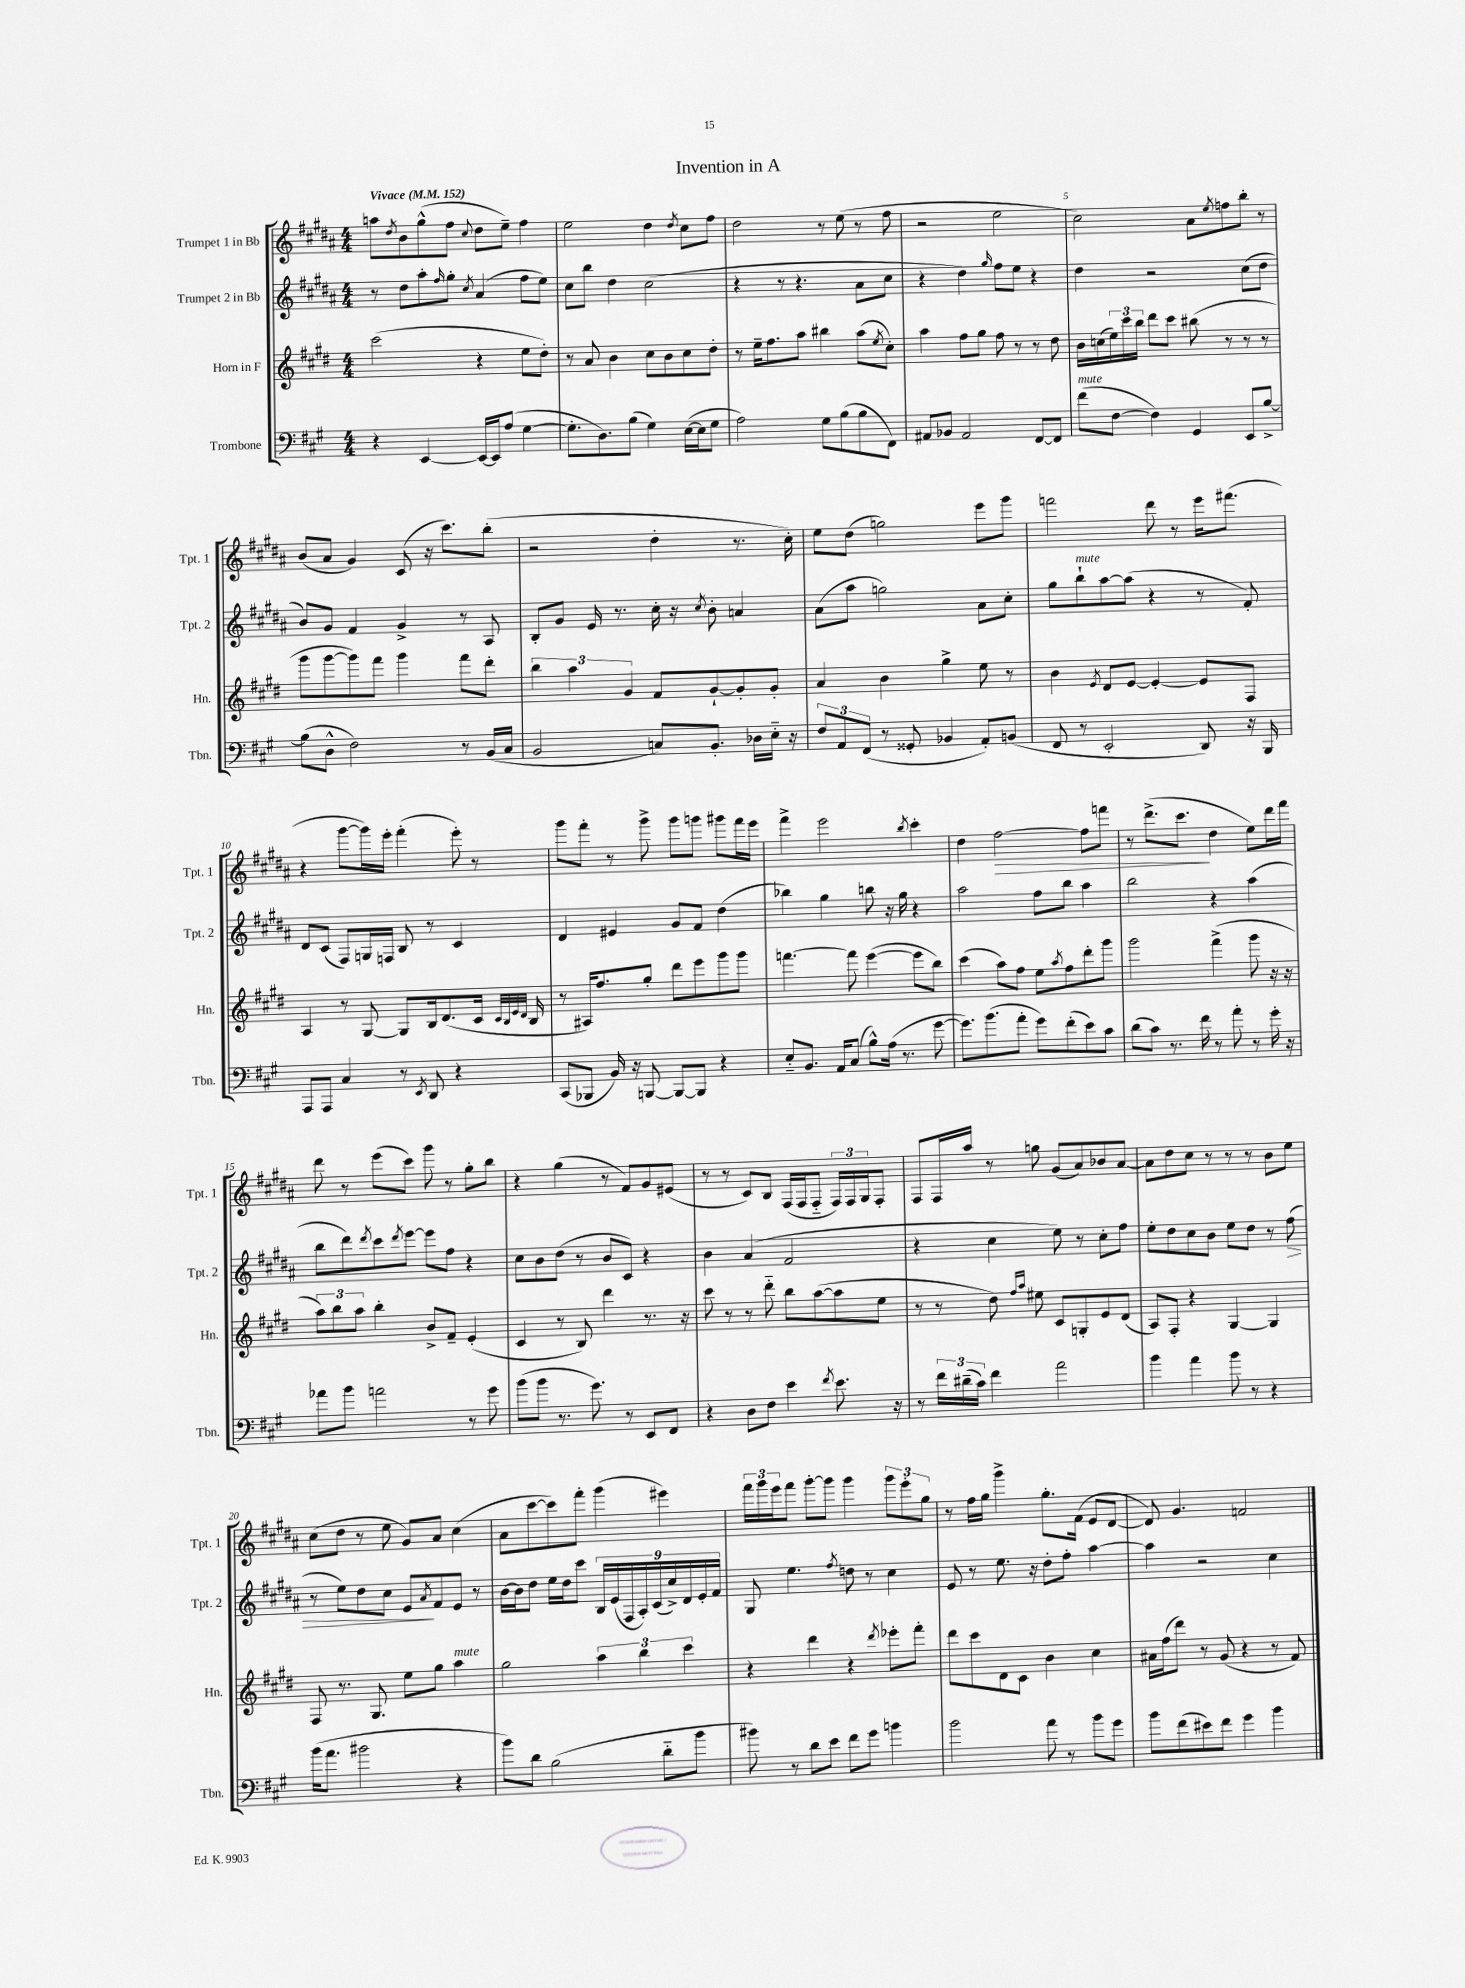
\header { title = "Invention in A" }
<<
\new StaffGroup <<
\new Staff = "s0" \with { instrumentName = "Trumpet 1 in Bb" shortInstrumentName = "Tpt. 1" } {
    \clef treble \key b \major \numericTimeSignature \time 4/4 \tempo "Vivace" 4 = 152
    a''8 \acciaccatura { dis''8 } b'8 gis''8-^( fis''8 \appoggiatura { cis''8 } dis''8 e''8--) fis''4 |
    e''2 dis''4 \acciaccatura { dis''8 } cis''8 fis''8 |
    dis''2 r8 e''8( r8 fis''8 |
    r2 e''2 |
    cis''2) ais'8 \acciaccatura { e''8 } f''8 b''8-. r8 |
    b'8( ais'8 gis'4) cis'8( r16 cis'''8.) b''8-.( |
    r2 dis''4-. r8. cis''16-.) |
    e''8 dis''8( g''2) e'''8 gis'''8 |
    f'''2 dis'''8 r8 e'''16 fis'''8.( |
    r4 gis'''8~ gis'''16) e'''16-. fis'''4-.( e'''8-.) r8 |
    gis'''8 fis'''8-. r8 gis'''8-> gis'''8 g'''8 gis'''8 fis'''16 e'''16 |
    fis'''4-> e'''2 \acciaccatura { b''8 } cis'''4-. |
    dis''4 fis''2~\> fis''8 f'''8 |
    r8 dis'''8.->( cis'''8.\! dis''4 e''8) dis'''16 fis'''16 |
    dis'''8 r8 e'''8( cis'''8) gis'''8 r8 gis''8-. b''8 |
    r4 gis''4( r8 fis'8) gis'8 eis'8( |
    r8 r8 cis'8) b8 fis16( fis16 fis8-_ \tuplet 3/2 { fis16) fis16 gis16 } fis8-. |
    fis8 fis16 ais''16 r8 g''8 gis'8( ais'8) bes'8 ais'8~ |
    ais'8 dis''8 cis''8 r8 r8 r8 b'8 e''8 |
    cis''8( dis''8 r8 e''8 gis'8) ais'8 cis''4( |
    ais'8 cis'''8~ cis'''8) fis'''8-. gis'''4( eis'''4) |
    \tuplet 3/2 { fis'''16 gis'''16 e'''16 } fis'''8 gis'''8~-. gis'''8 gis'''4 \tuplet 3/2 { gis'''8 e'''8-. gis''8 } |
    r8 fis''16 gis''16 gis'''4-> gis''8.-. fis'16( e'8 dis'8~ |
    dis'8) gis'4. f'2 \bar "|." |
}
\new Staff = "s1" \with { instrumentName = "Trumpet 2 in Bb" shortInstrumentName = "Tpt. 2" } {
    \clef treble \key b \major \numericTimeSignature \time 4/4
    r8 dis''8 ais''8-. \grace { fis''16 } gis''8-. \acciaccatura { cis''8 } ais'4( fis''8 e''8) |
    cis''8 b''8 dis''4 cis''2( |
    r4 r8 r4. ais'8 cis''8 |
    r4 dis''4) \grace { gis''16 } fis''8 e''8 r4 |
    dis''4 r2 cis''8( dis''8 |
    b'8) gis'8 fis'4 gis'4-> r8 ais8 |
    b8-. gis'8 e'16 r8. cis''16-. r16 \acciaccatura { cis''8 } b'8-. a'4 |
    ais'8( ais''8 g''2) ais'8 cis''8-. |
    gis''8 b''8-!^\markup { \italic "mute" } ais''8~ ais''8( r4 r8 fis'8-.) |
    dis'8 cis'8( fis8) g16 f16 b8 r8 cis'4 |
    dis'4 eis'4 gis'8 fis'8 dis''4( |
    bes''4) gis''4 b''8 r16 gis''16 r4 |
    ais''2 fis''8 b''8 ais''4 |
    b''2 r4 ais''4( |
    b''8 dis'''8) \acciaccatura { dis'''8 } cis'''8 \acciaccatura { dis'''8 } e'''8~ e'''8 fis''8 r4 |
    cis''8 b'8 dis''8( r8 b'8 cis'8) r4 |
    b'4 ais'4( fis'2 |
    r4 cis''4 e''8) r8 cis''8-. fis''8 |
    e''8-. dis''8 cis''8 b'8 e''8 dis''8 r8 fis''8\>( |
    r8 e''8) dis''8 cis''8 e'8\! \acciaccatura { ais'8 } fis'8 e'8 r8 |
    b'16~ b'16 dis''8 e''16 dis''16 cis'''8 \tuplet 9/8 { b16 e'16( fis16 ais16-.) cis'16( cis''16->) dis'16 e'16-. fis'16 } |
    gis8 e''4. \acciaccatura { fis''8 } d''8 r8 cis''4 |
    e'8 r8 e''8. r16 dis''8-. fis''8-. ais''4~ |
    ais''4 r2 cis''4 \bar "|." |
}
\new Staff = "s2" \with { instrumentName = "Horn in F" shortInstrumentName = "Hn." } {
    \clef treble \key e \major \numericTimeSignature \time 4/4
    cis'''2( r4 e''8 dis''8-.) |
    r8 a'8 b'4 cis''8 b'8 cis''8 dis''8-. |
    r8 e''16-- fis''8. a''8 bis''4 a''8( \acciaccatura { e''8 } cis''8-.) |
    a''4 fis''8 gis''8 fis''8 r8 r8 dis''8 |
    b'16 c''16( \tuplet 3/2 { e''16) cis'''16 b''16 } dis'''8 cis'''8 bis''8( r8 r8 r8 |
    gis'''8 gis'''8~ gis'''8) fis'''8 gis'''4 fis'''8 dis'''8-. |
    \tuplet 3/2 { b''4 a''4 gis'4 } fis'8 gis'8~-! gis'8-. gis'8-. |
    a'4 b'4 gis''4-> e''8 r8 |
    b'4 \acciaccatura { e'8 } dis'8 e'8~ e'4~-. e'8 fis8 |
    a4 r8 gis8~ gis8 b16 dis'8.( cis'16 \grace { cis'32 b32 e'32 dis'32 } b16 |
    r8 ais16) fis''8. gis''8-. dis'''8 e'''8 gis'''8 gis'''8 |
    f'''4.~ f'''8 e'''4~( e'''8 b''8) |
    cis'''4( a''8) fis''8 e''8 \acciaccatura { a''8 } fis''8 dis'''8-. gis'''8 |
    gis'''2 fis'''4->( gis'''8 r16 r16 |
    \tuplet 3/2 { a''8) b''8 a''8 } b''4-. b'8-> fis'8-- e'4-.( |
    cis'4 r8 b8) dis'''4 r8. r16 |
    cis'''8 r8 r8 dis'''8-_ b''8 a''8~( a''8 e''8 |
    r8 r8 dis''8) \grace { fis''16 a''16 } eis''8 cis'8 g8-. e'8 dis'8( |
    a8) fis8-. r4 gis4~ gis4 |
    fis8 r8. gis8. e''8 gis''8 a''4^\markup { \italic "mute" } |
    gis''2 \tuplet 3/2 { a''4 b''4 cis'''4 } |
    r4 dis'''4 r4 \acciaccatura { dis'''8 } ees'''8-. fis'''8-. |
    dis'''8 cis'''8 dis'8 cis'8 b'4 cis''4 |
    ais'16 fis''16( dis'''8) r8 gis'8( r4 r8 fis'8) \bar "|." |
}
\new Staff = "s3" \with { instrumentName = "Trombone" shortInstrumentName = "Tbn." } {
    \clef bass \key a \major \numericTimeSignature \time 4/4
    r4 e,4~ e,16~ e,16 a8( gis4~ |
    gis8.-. d8.) b8( gis4) e16~( e16 gis8 |
    a2) gis8 b8( b8 fis,8) |
    ais,8 bes,8 ais,2 fis,8~ fis,8 |
    fis'8^\markup { \italic "mute" }( fis8~ fis4) gis,4 e,8 b8~-> |
    b8( d8-^ fis2) r8 b,16( cis16 |
    b,2 c8) b,8.-. des16 e16-_ r16 |
    \tuplet 3/2 { fis8 a,8 fis,8( } r8 gisis,8-. bes,4 a,8-.) b,8( |
    fis,8 r8 e,2-. d,8) r16 b,,16 |
    a,,8 a,,8 cis4 r8 \acciaccatura { e,8 } d,8 r4 |
    cis,8( bes,,8 b,16) r16 b,,8~ b,,8~ b,,8 r4 |
    e8-_ b,8. a,16 cis8( b8-^) a16( r8. gis'8~ |
    gis'8.) b'8.( a'8-. gis'8) fis'8-.( e'8) cis'8 |
    d'8( cis'8) r8. fis'16 r8 a'8-. r8 gis'16-. r16 |
    aes'8 b'8 a'2 r8 gis'8 |
    b'8( b'8 r8. gis'8.) r8 e,8 fis,8 |
    r4 d8 fis8 e'4 \acciaccatura { fis'8 } e'8. r16 |
    r8 \tuplet 3/2 { fis'16 dis'16--( cis'16) } fis'4 a'2 |
    b'4 a'4 b'8 r8 r4 |
    b'16( a'8. bis'2 r4 |
    b'8) d'8 b2( d'8-_ b'8 |
    bis'8) r8 d'8 e'8 fis'8 gis'8 b'4 |
    b'2 a'8 r8 b'8 gis'8 |
    b'8 fis'8( eis'8) fis'8 gis'4 b'4 \bar "|." |
}
>>
>>
\layout { \context { \Score \override BarNumber.break-visibility = ##(#f #t #t) barNumberVisibility = #(every-nth-bar-number-visible 5) } }
